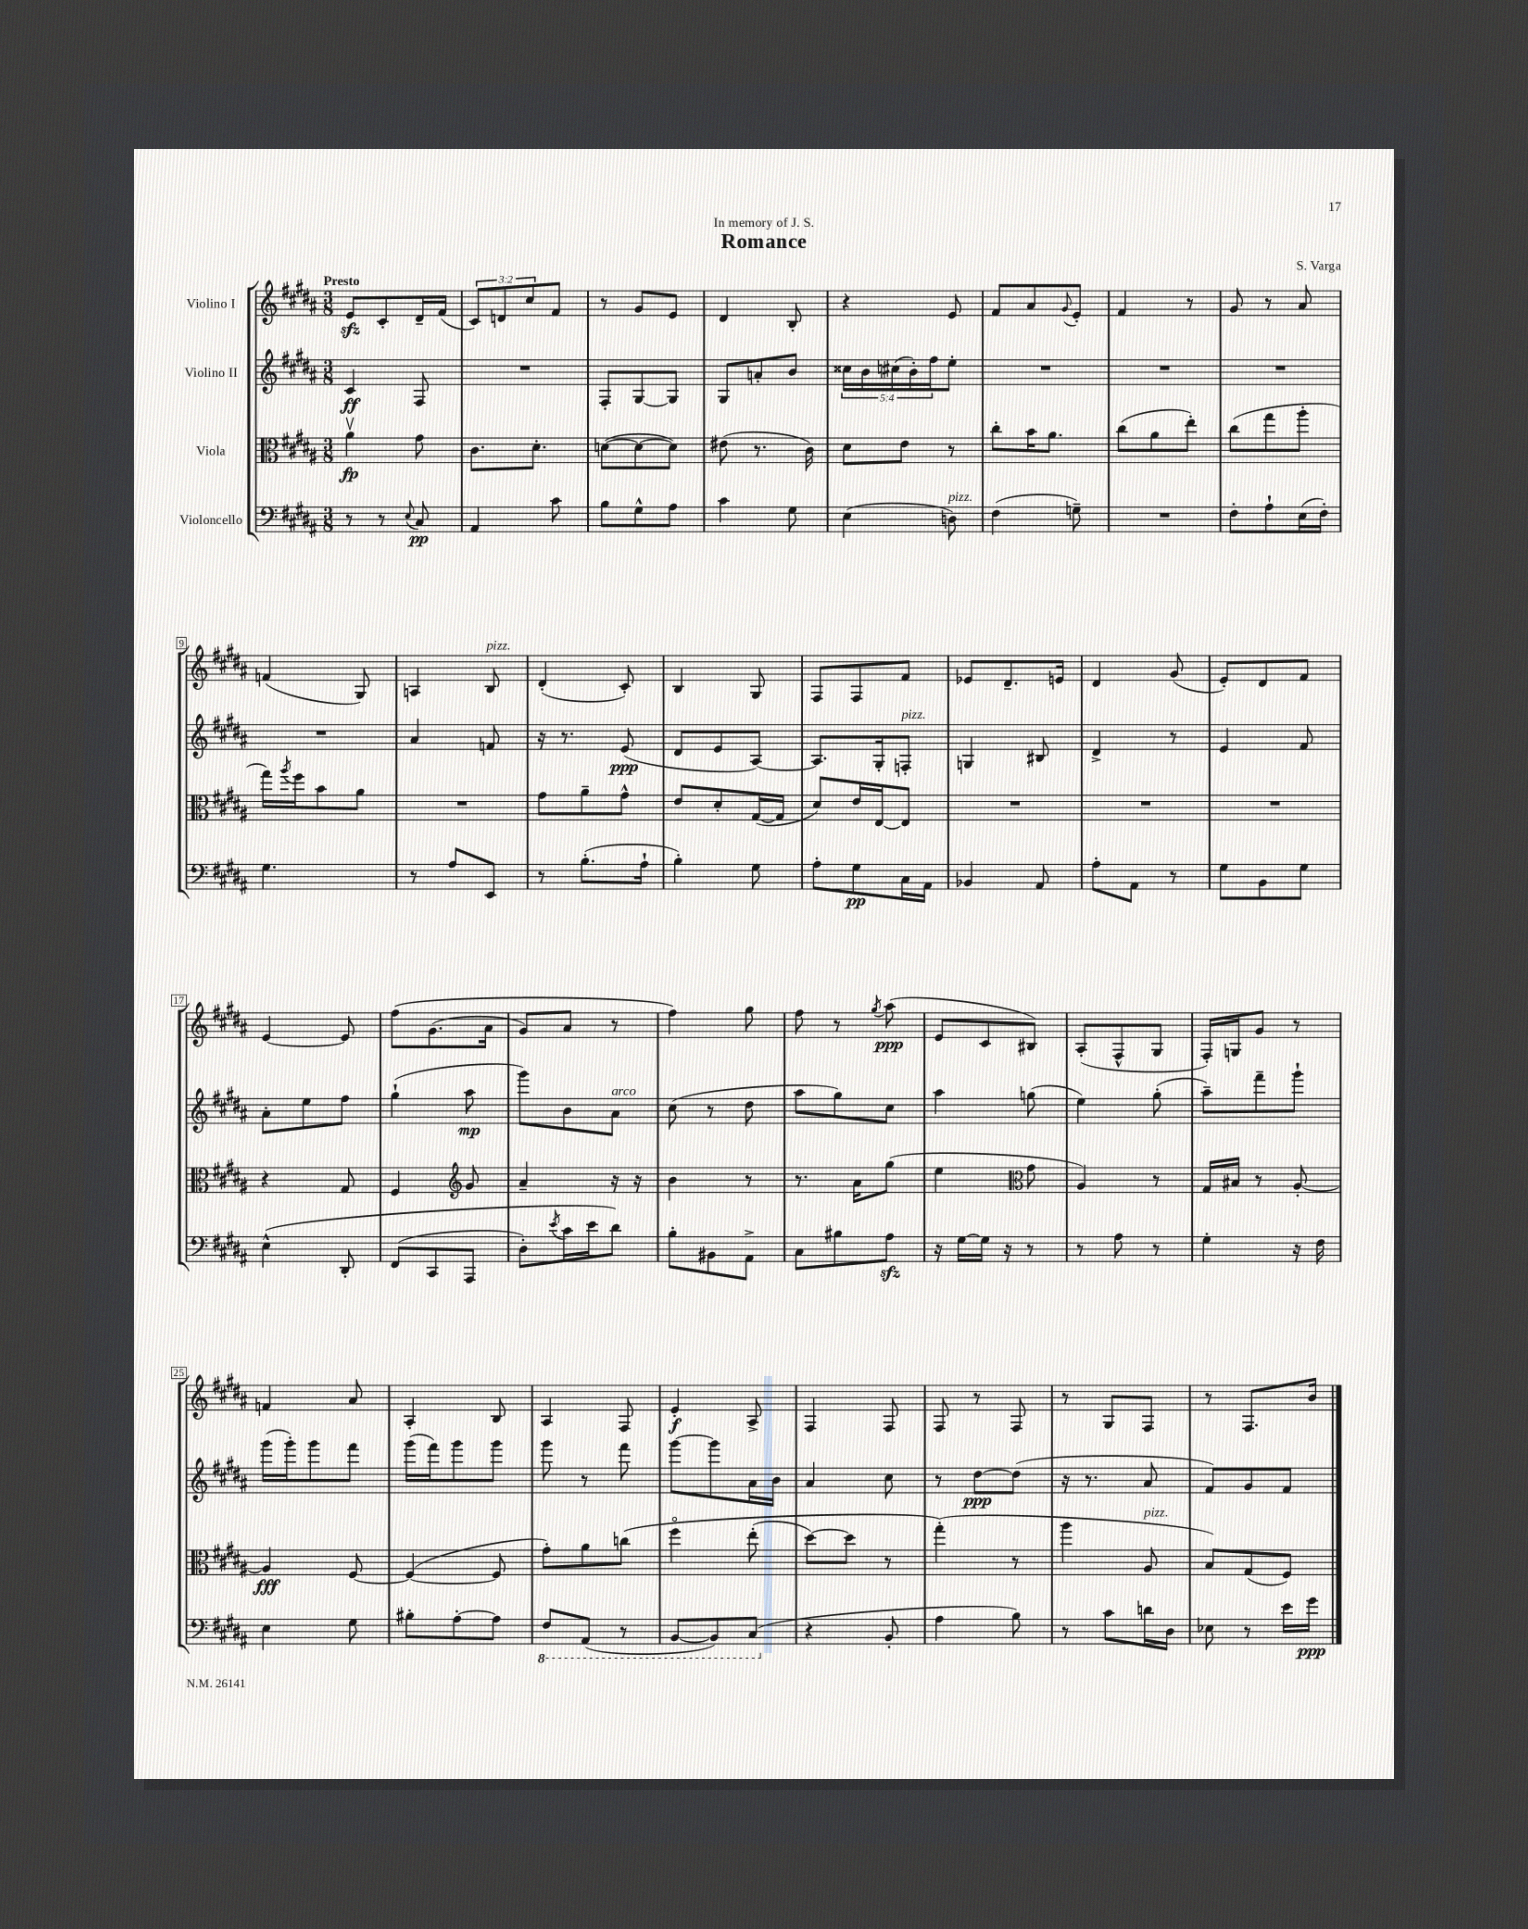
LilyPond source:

\header { title = "Romance" composer = "S. Varga" dedication = "In memory of J. S." }
<<
\new StaffGroup <<
\new Staff = "s0" \with { instrumentName = "Violino I" } {
    \clef treble \key b \major \numericTimeSignature \time 3/8 \override Staff.TupletNumber.text = #tuplet-number::calc-fraction-text \tempo "Presto"
    e'8\sfz cis'8-. dis'16-- fis'16( |
    \tuplet 3/2 { cis'8) d'8 cis''8 } fis'8 |
    r8 gis'8 e'8 |
    dis'4 b8-. |
    r4 e'8 |
    fis'8 ais'8 \appoggiatura { gis'8 } e'8-. |
    fis'4 r8 |
    gis'8 r8 ais'8 |
    f'4( gis8) |
    a4 b8^\markup { \italic "pizz." } |
    dis'4-.( cis'8-.) |
    b4 gis8 |
    fis8 fis8 fis'8 |
    ees'8 dis'8.-- e'16 |
    dis'4 gis'8( |
    e'8-.) dis'8 fis'8 |
    e'4~ e'8 |
    fis''8\( gis'8.( ais'16 |
    gis'8) ais'8 r8 |
    fis''4\) gis''8 |
    fis''8 r8 \acciaccatura { gis''8 } ais''8\ppp( |
    e'8 cis'8 bis8) |
    ais8-.( fis8-^ gis8 |
    fis16-.) g16 gis'8 r8 |
    f'4 ais'8 |
    ais4-. b8 |
    ais4 fis8 |
    e'4-.\f ais8-> |
    fis4 fis8 |
    fis8 r8 fis8 |
    r8 gis8 fis8 |
    r8 fis8. b'16 \bar "|." |
}
\new Staff = "s1" \with { instrumentName = "Violino II" } {
    \clef treble \key b \major \numericTimeSignature \time 3/8 \override Staff.TupletNumber.text = #tuplet-number::calc-fraction-text
    cis'4\ff fis8 |
    R4. |
    fis8-. gis8~ gis8 |
    gis8 a'8-. b'8 |
    \tuplet 5/4 { cisis''16 b'16 cis''16( b'16-.) fis''16 } e''8-. |
    R4. |
    R4. |
    R4. |
    R4. |
    ais'4 f'8 |
    r16 r8. e'8\ppp( |
    dis'8 e'8 ais8~) |
    ais8. gis16-. f8-.^\markup { \italic "pizz." } |
    g4 bis8 |
    dis'4-> r8 |
    e'4 fis'8 |
    ais'8-. e''8 fis''8 |
    gis''4-!( ais''8\mp |
    gis'''8) b'8 ais'8^\markup { \italic "arco" } |
    cis''8( r8 dis''8 |
    ais''8 gis''8) cis''8 |
    ais''4 g''8( |
    e''4) gis''8-.( |
    ais''8--) fis'''8-- gis'''8-! |
    gis'''16( gis'''16-.) gis'''8 fis'''8 |
    gis'''16( fis'''16) gis'''8 gis'''8 |
    gis'''8 r8 fis'''8 |
    gis'''8~ gis'''8 ais'16 b'16 |
    ais'4 cis''8 |
    r8 dis''8~\ppp dis''8( |
    r16 r8. ais'8 |
    fis'8) gis'8 fis'8 \bar "|." |
}
\new Staff = "s2" \with { instrumentName = "Viola" } {
    \clef alto \key b \major \numericTimeSignature \time 3/8
    ais'4\upbow\fp gis'8 |
    cis'8. dis'8.-. |
    d'8~( d'8~ d'8) |
    eis'8( r8. cis'16) |
    dis'8 e'8 r8 |
    cis''8-. b'16 ais'8. |
    cis''8( ais'8 e''8-.) |
    cis''8( gis''8 ais''8-. |
    gis''16) \acciaccatura { ais''8 } fis''16 b'8 ais'8 |
    R4. |
    gis'8 ais'8-- gis'8-^ |
    e'8 dis'8-. gis16~( gis16 |
    dis'8) e'16 e16~ e8 |
    R4. |
    R4. |
    R4. |
    r4 gis8 |
    fis4 \clef treble gis'8 |
    ais'4-- r16 r16 |
    b'4 r8 |
    r8. ais'16 gis''8( |
    e''4 \clef alto gis'8 |
    ais4) r8 |
    gis16 bis16 r8 ais8~-. |
    ais4\fff fis8~ |
    fis4~( fis8 |
    gis'8-.) ais'8 c''8\( |
    fis''4\flageolet e''8-.( |
    dis''8~) dis''8 r8 |
    gis''4-.(\) r8 |
    ais''4 ais8^\markup { \italic "pizz." } |
    b8) gis8( fis8) \bar "|." |
}
\new Staff = "s3" \with { instrumentName = "Violoncello" } {
    \clef bass \key b \major \numericTimeSignature \time 3/8
    r8 r8 \appoggiatura { e8 } cis8\pp |
    ais,4 cis'8 |
    b8 gis8-^ ais8 |
    cis'4 gis8 |
    e4( d8^\markup { \italic "pizz." }) |
    fis4( g8--) |
    R4. |
    fis8-. ais8-! e16( fis16-.) |
    gis4. |
    r8 ais8 e,8 |
    r8 b8.-.( ais16-! |
    b4-.) gis8 |
    ais8-. gis8\pp cis16 ais,16 |
    bes,4 ais,8 |
    ais8-. ais,8 r8 |
    gis8 b,8 gis8 |
    e4-^\( dis,8-. |
    fis,8( cis,8 ais,,8 |
    dis8-.) \acciaccatura { e'8 } cis'16 e'16 dis'8\) |
    b8-. bis,8 ais,8-> |
    cis8 bis8 ais8\sfz |
    r16 gis16~ gis16 r16 r8 |
    r8 ais8 r8 |
    gis4-. r16 fis16 |
    e4 gis8 |
    bis8-. ais8~-. ais8 |
    \ottava #-1 fis,8 ais,,8( r8 |
    b,,8~ b,,8) cis,8( \ottava #0 |
    r4 b,8-. |
    ais4 b8) |
    r8 cis'8 d'16 dis16 |
    ees8 r8 e'16 gis'16\ppp \bar "|." |
}
>>
>>
\layout { \context { \Score \override BarNumber.stencil = #(make-stencil-boxer 0.1 0.3 ly:text-interface::print) } }
